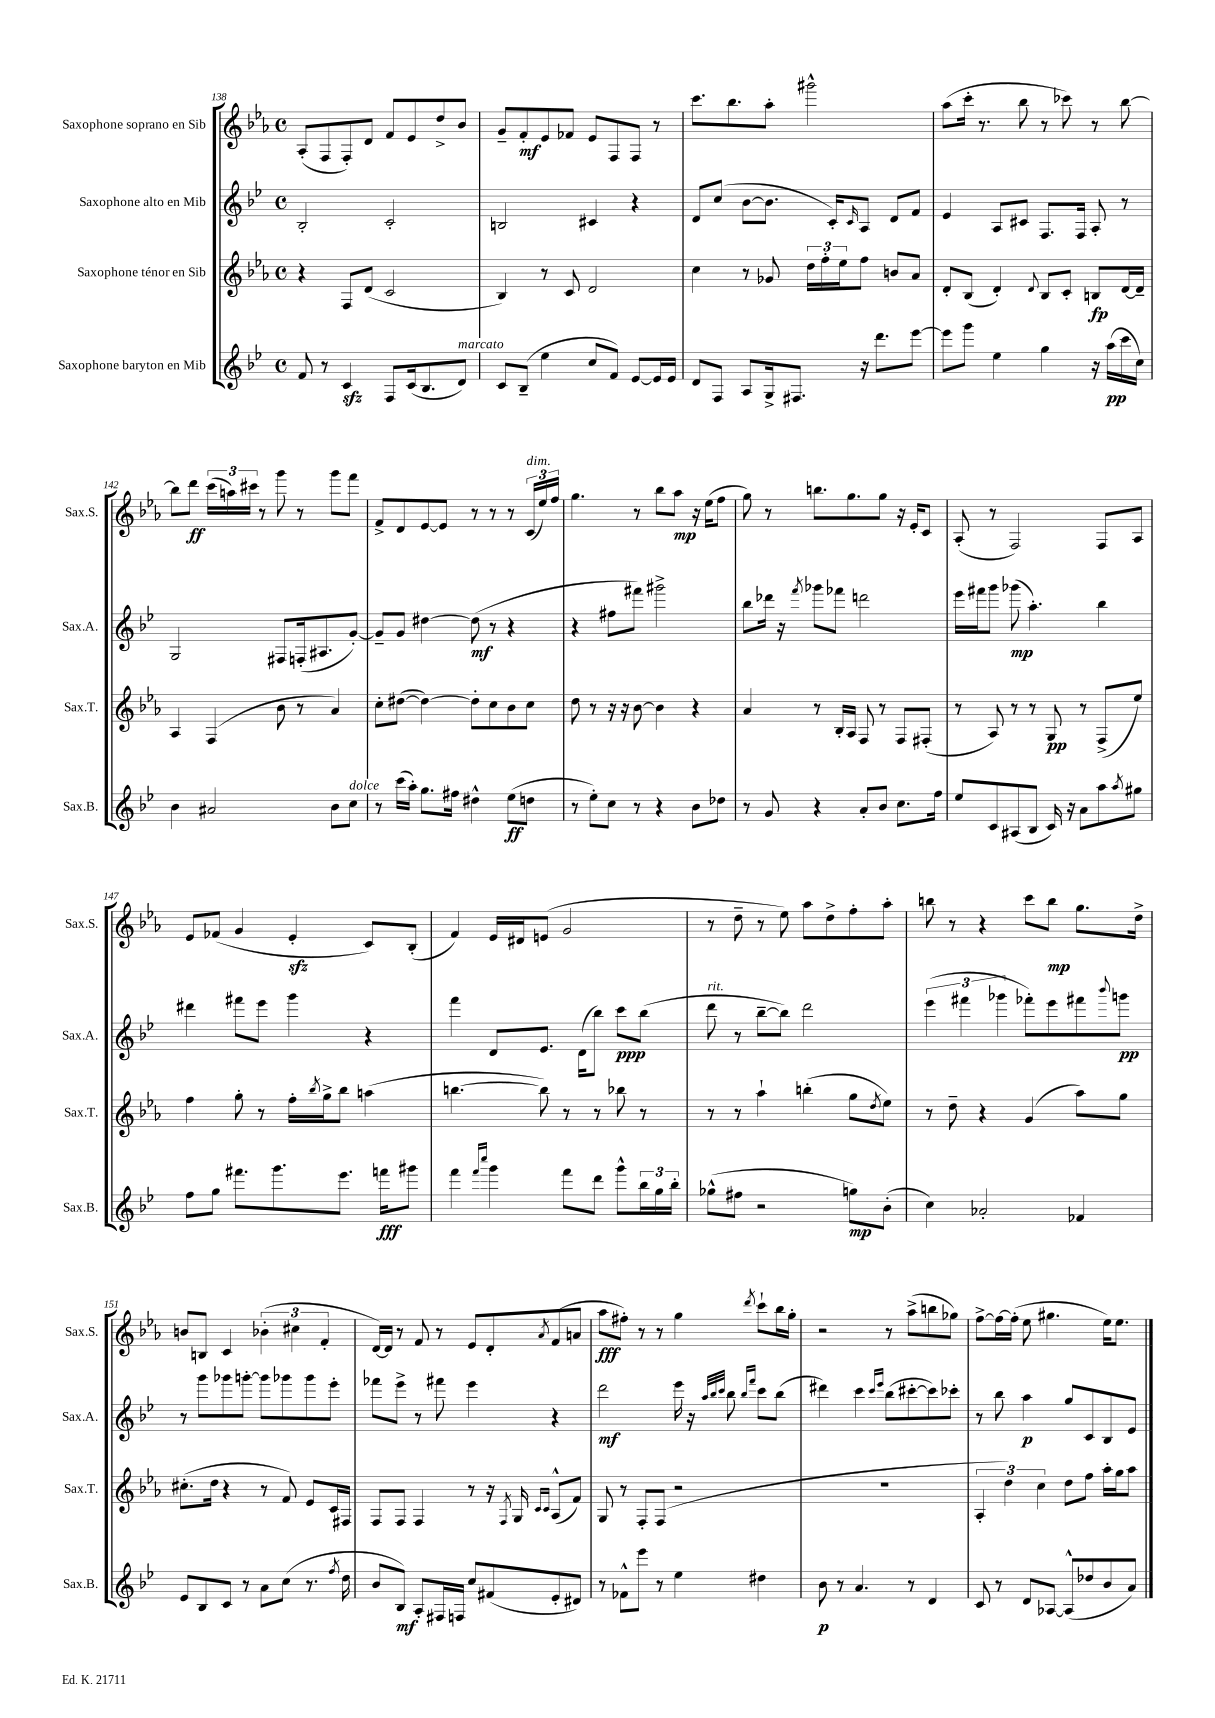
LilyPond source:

<<
\new StaffGroup <<
\new Staff = "s0" \with { instrumentName = "Saxophone soprano en Sib" shortInstrumentName = "Sax.S." } {
    \clef treble \key ees \major \defaultTimeSignature \time 4/4
    aes8-.( f8 f8-.) d'8 f'8 ees'8 d''8-> bes'8 |
    g'8-- f'8-.\mf ees'8 fes'8 ees'8 f8 f8 r8 |
    c'''8. bes''8. aes''8-. gis'''2-^ |
    aes''8( c'''16-. r8. bes''8 r8 ces'''8) r8 bes''8~ |
    bes''8 d'''8\ff \tuplet 3/2 { c'''16( a''16) cis'''16 } r8 g'''8 r8 g'''8 f'''8 |
    f'8-> d'8 ees'8~ ees'8 r8 r8 r8 \tuplet 3/2 { c'16^\markup { \italic "dim." }( ees''16) f''16 } |
    g''4. r8 bes''8 aes''8\mp r16 ees''16( f''8 |
    g''8) r8 b''8. g''8. g''8 r16 ees'16-. c'8 |
    aes8-.( r8 f2) f8 aes8 |
    ees'8 fes'8( g'4 ees'4-.\sfz c'8) bes8-.( |
    f'4) ees'16 dis'16 e'8( g'2 |
    r8 d''8-- r8 ees''8) aes''8 d''8-> f''8-. aes''8-. |
    b''8 r8 r4 c'''8 b''8\mp g''8. d''16-> |
    b'8 b8 c'4 \tuplet 3/2 { bes'4-.( cis''4 f'4-. } |
    d'16~) d'16 r8 f'8 r8 ees'8 d'8-. \acciaccatura { aes'8 } f'8( a'8 |
    aes''8\fff fis''8-.) r8 r8 g''4 \acciaccatura { d'''8 } c'''8-! bes''16 g''16-. |
    r2 r8 aes''8->( b''8 ges''8) |
    f''8~-> f''16~ f''16-.( ees''8 gis''4. ees''16) ees''8. \bar "|." |
}
\new Staff = "s1" \with { instrumentName = "Saxophone alto en Mib" shortInstrumentName = "Sax.A." } {
    \clef treble \key bes \major \defaultTimeSignature \time 4/4
    bes2-. c'2-. |
    b2 cis'4 r4 |
    d'8 c''8( bes'8~ bes'8. c'16-.) \grace { c'16 } a8 d'8 f'8 |
    ees'4 a8 cis'8 f8. f16 a8-. r8 |
    g2 fis8 f16-.( ais8. g'8~-.) |
    g'8-- g'8 dis''4~ dis''8\mf( r8 r4 |
    r4 fis''8 fis'''8) gis'''2-> |
    bes''8 des'''16 r16 \acciaccatura { f'''8 } ges'''8 fes'''8 d'''2 |
    ees'''16 fis'''16 g'''8 ges'''8\mp( a''4.-.) bes''4 |
    dis'''4 fis'''8 ees'''8 g'''4 r4 |
    f'''4 d'8 ees'8. d'16( bes''8) c'''8\ppp bes''8( |
    d'''8^\markup { \italic "rit." } r8 bes''8~-- bes''8) d'''2 |
    \tuplet 3/2 { ees'''4( fis'''4 ges'''4 } fes'''8-.) ees'''8 fis'''8 \appoggiatura { bes'''8 } g'''8\pp |
    r8 g'''8 ges'''8 g'''8~-. g'''8 ges'''8 ges'''8 ees'''8-. |
    fes'''8 ees'''8-> r8 fis'''8 ees'''4 r4 |
    d'''2\mf ees'''16 r16 \grace { a''32 bes''32 c'''32 } bes''8 \grace { bes''16 f'''16 } c'''8 bes''8( |
    dis'''4) c'''4 \grace { c'''16 ees'''16 } bes''8( cis'''8~-. cis'''8) ces'''8-. |
    r8 bes''8 a''4\p g''8 c'8 bes8 ees'8 \bar "|." |
}
\new Staff = "s2" \with { instrumentName = "Saxophone ténor en Sib" shortInstrumentName = "Sax.T." } {
    \clef treble \key ees \major \defaultTimeSignature \time 4/4
    r4 f8 d'8( c'2 |
    bes4) r8 c'8 d'2 |
    c''4 r8 ges'8 \tuplet 3/2 { d''16 f''16-. ees''16 } f''8 b'8 aes'8 |
    d'8-. bes8( d'4-.) \appoggiatura { d'8 } bes8 c'8-. b8\fp d'16~ d'16-- |
    aes4 f4( bes'8 r8 aes'4) |
    c''8-. dis''8~( dis''4~) dis''8-. c''8 bes'8 c''8 |
    d''8 r8 r16 r16 bes'8~ bes'4 r4 |
    aes'4 r8 bes16-. aes16 f8 r8 f8 fis8-.( |
    r8 aes8) r8 r8 g8\pp r8 f8->( ees''8) |
    f''4 g''8-. r8 f''16-. \acciaccatura { bes''8 } g''16-> bes''8 a''4( |
    b''4.~ b''8) r8 r8 bes''8 r8 |
    r8 r8 aes''4-! b''4-.( g''8 \acciaccatura { d''8 } ees''8) |
    r8 d''8-- r4 g'4( aes''8) g''8 |
    cis''8.-.( d''16 r4 r8 f'8) ees'8 c'16 fis16 |
    f8 f8 f4 r8 r16 \acciaccatura { f8 } g16 \grace { c'16 c'16 } aes8-^( f'8) |
    g8 r8 f8-. f8( r2 |
    R1 |
    \tuplet 3/2 { aes4-. d''4) c''4 } d''8 f''8 aes''16-. g''16 aes''8 \bar "|." |
}
\new Staff = "s3" \with { instrumentName = "Saxophone baryton en Mib" shortInstrumentName = "Sax.B." } {
    \clef treble \key bes \major \defaultTimeSignature \time 4/4
    f'8 r8 c'4\sfz f8 c'16( bes8. d'8^\markup { \italic "marcato" }) |
    c'8 bes8--( ees''4 c''8 f'8) ees'8~ ees'16 ees'16 |
    d'8 f8 a8 g16-> fis8. r16 d'''8. ees'''8~ |
    ees'''8 g'''8 ees''4 g''4 r16 a''16\pp( c'''16 c''16) |
    bes'4 ais'2 bes'8 c''8^\markup { \italic "dolce" } |
    r8 c'''16( a''16-.) g''8. fis''16 dis''4-^ ees''8\ff( d''8 |
    r8 ees''8-.) c''8 r8 r4 bes'8 des''8 |
    r8 g'8 r4 a'8-. bes'8 c''8. f''16 |
    ees''8 c'8 ais8( bes8 c'16) r16 a'8 a''8 \acciaccatura { a''8 } gis''8 |
    f''8 g''8 fis'''8. g'''8. ees'''8. f'''16\fff gis'''8 |
    f'''4 \grace { f'''16 c''''16 } g'''4 f'''8 d'''8 g'''8-^ \tuplet 3/2 { bes''16 g''16 bes''16-. } |
    ges''8-^( fis''8 r2 g''8\mp) bes'8-.( |
    c''4) aes'2-. fes'4 |
    ees'8 bes8 c'8 r8 a'8 c''8( r8. \acciaccatura { f''8 } d''16 |
    bes'8 bes8\mf) a8-. fis16 f16 c''8 fis'8( ees'8-. dis'8) |
    r8 fes'8-^ ees'''8 r8 ees''4 dis''4 |
    bes'8\p r8 a'4. r8 d'4 |
    c'8 r8 d'8 aes8~ aes8-^( des''8 bes'8 a'8) \bar "|." |
}
>>
>>
\layout { \context { \Score currentBarNumber = #138 } }
